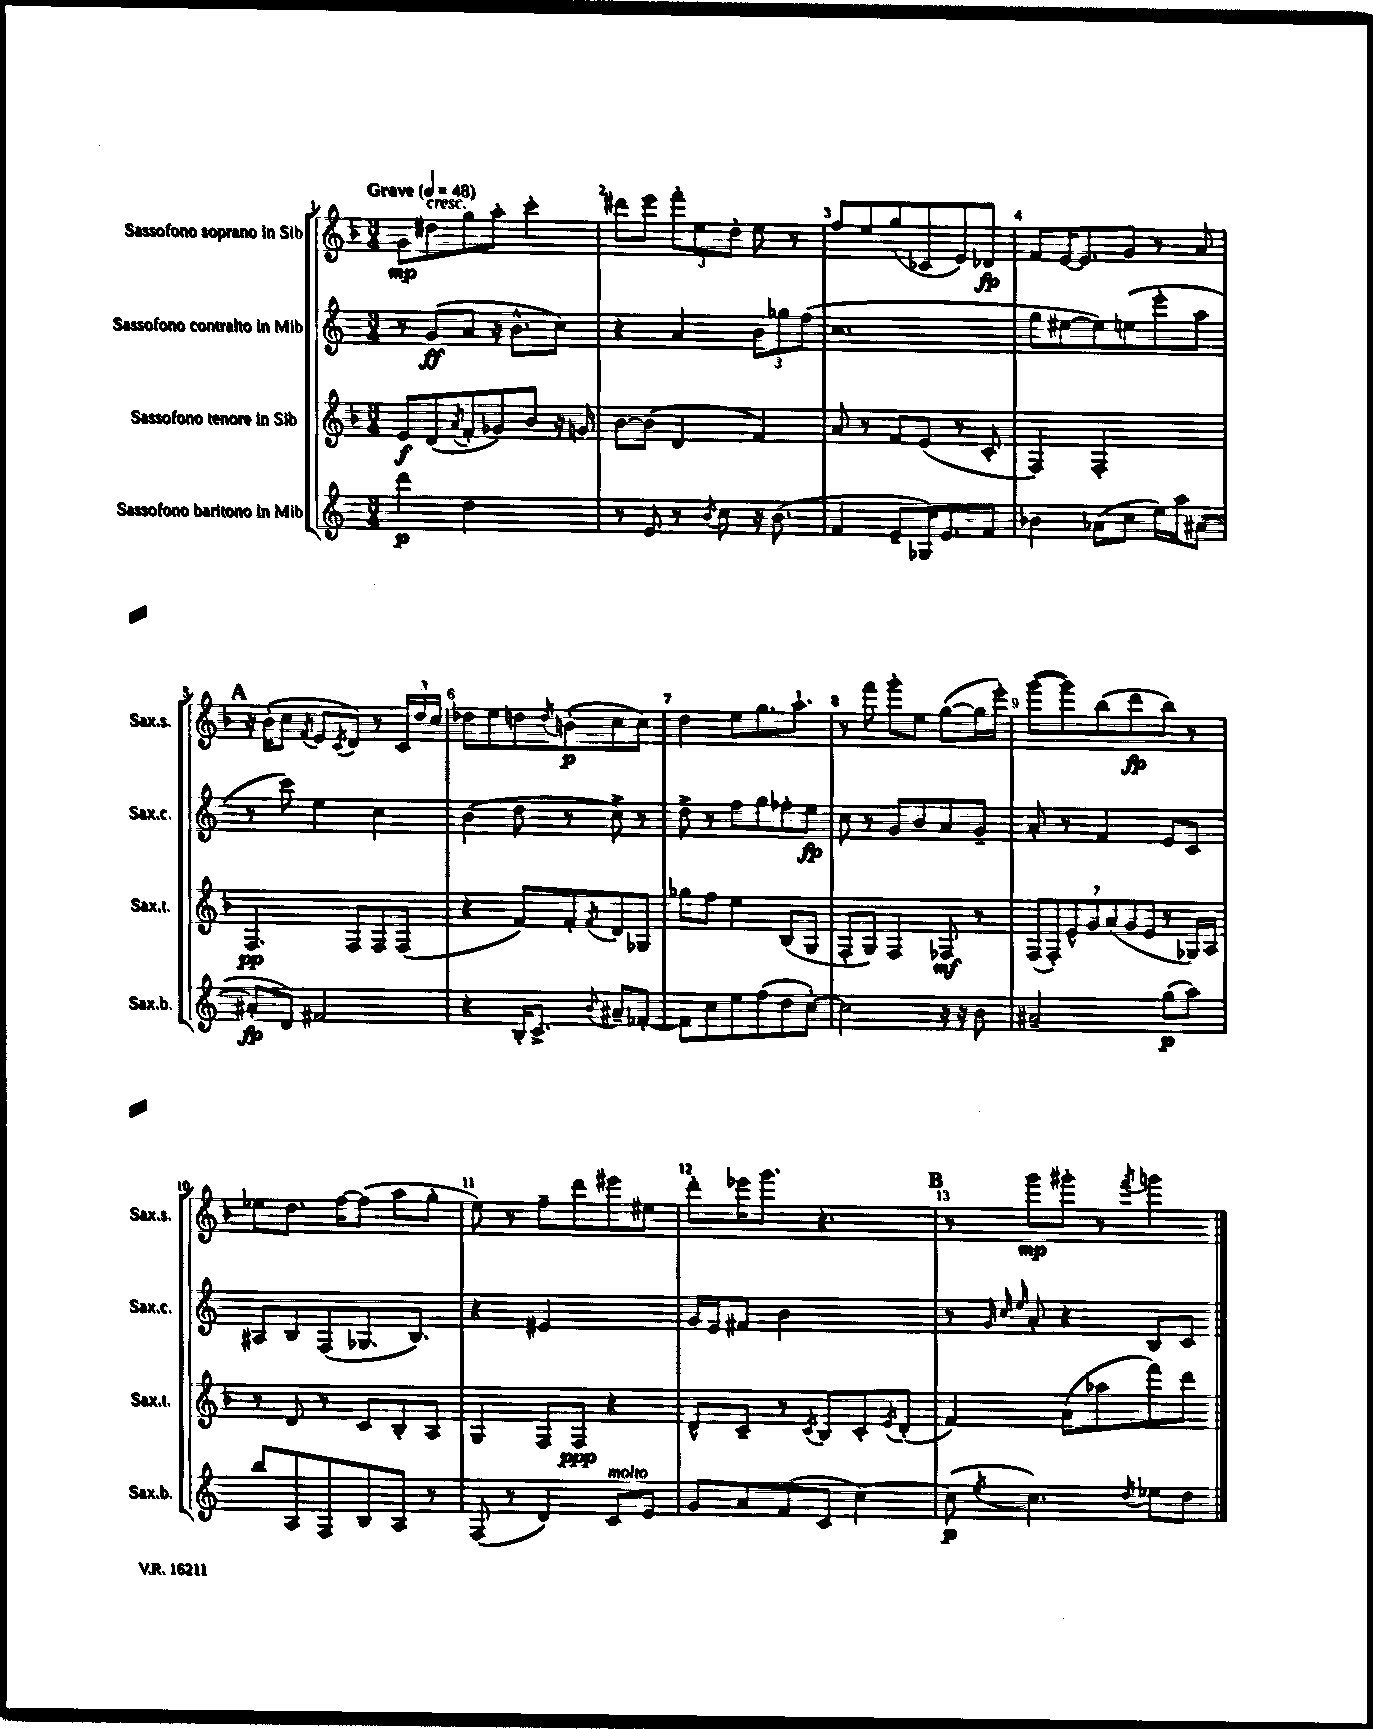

**kern	**kern	**kern	**kern
*staff4	*staff3	*staff2	*staff1
*clefG2	*clefG2	*clefG2	*clefG2
*k[]	*k[b-]	*k[]	*k[b-]
*M3/4	*M3/4	*M3/4	*M3/4
*MM48	*MM48	*MM48	*MM48
4ddd	8e	8r	8g
.	(8d	(8g	8dd#
.	8qa	.	.
2dd	8f'	8a	8gg
.	8g-)	16r	8aa'
.	.	8.b^^	.
.	8b-	.	4ccc'
.	16r	8cc)	.
.	16g	.	.
=	=	=	=
8r	[8b-	4r	8ddd#
8e	(8b-]	.	8eee
8r	4d	4a	12fff'
.	.	.	12ee
8qb	.	.	.
8cc	.	.	.
.	.	.	12dd'
16r	4f)	12b	8ee
(8.b	.	.	.
.	.	12gg-	.
.	.	.	8r
.	.	(12ff	.
=	=	=	=
4f	8a	2.r	8ff
.	8r	.	8ee
8e~	8f	.	(8gg
16G-)	(8e	.	8c-
8.e	.	.	.
.	8r	.	8e)
8f	8c'	.	8d-
=	=	=	=
4b-	4F)	8gg	8f
.	.	[8ee#	[16e
.	.	.	8.e]
(8a-	2F'	8ee#])	.
8cc	.	(8ee	8g
16ee)	.	8eee'	8r
16aa	.	.	.
([8a#	.	8aa	8a
=	=	=	=
8a#']	4.F	8r	16r
.	.	.	(16b-'
8d)	.	8ccc)	8cc
.	.	.	8qf
2f#	.	4ee	8e
.	.	.	8qc
.	8F	.	8d)
.	8F	4cc	8r
.	(8F	.	24c
.	.	.	24dd
.	.	.	24cc
=	=	=	=
4r	4r	(4b	8dd-
.	.	.	8ee
16B'	8f)	8dd	8dd
8.c^	.	.	.
.	.	.	8qdd
.	8f'	8r	(8b'
8qqb	8qf	.	.
8a#~	8d	8cc^)	8cc
[8f-'	8G-	8r	8cc)
=	=	=	=
8f-]	8gg-	8dd^	4dd
8cc	8ff	8r	.
8ee	4ee	8ff	8ee
(8ff	.	8gg	8.gg
8dd	(8B-	8ff-'	.
.	.	.	8.aa`
[8cc')	8G	8ee	.
=	=	=	=
2cc]	8F'	8cc	8r
.	8G)	8r	8fff
.	4F	8g	8ggg'
.	.	8b	8ee
16r	8F-	8a	([8gg
16r	.	.	.
8b	8r	8g~	16gg]
.	.	.	16eee')
=	=	=	=
2a#~	(14F	8a'	([8ggg
.	14F')	.	.
.	.	8r	8ggg])
.	14e^^	.	.
.	14g	.	.
.	.	4f	(8bb-
.	(14a	.	.
.	14g	.	.
.	.	.	8ddd
.	14e	.	.
(8gg	8r	8e	8bb-)
8aa)	16G-)	8c	8r
.	16A	.	.
=	=	=	=
8bb	8r	8A#	8ee-
8A	8d	8B	8.dd
8F	8r	(8F	.
.	.	.	[16ff
8B	8c	8.G-	(8ff]
8A	8B-'	.	8aa
.	.	8.B)	.
8r	8A	.	8gg'
=	=	=	=
(8F	4G	4r	8ee)
8r	.	.	8r
4d)	8F	2e#	8ff~
.	8F	.	8ddd
8c	4r	.	8eee#
8e	.	.	8ee#
=	=	=	=
8g	8d^^	16g	8ddd'
.	.	16e	.
8a	8c~	8f#	16eee-
.	.	.	8.ggg
(8f	8r	2b	.
.	8qc	.	.
8c	8B-	.	4.r
[4cc)	8c'	.	.
.	8qe	.	.
.	(8d'	.	.
=	=	=	=
(8cc]	4f)	8r	8r
.	.	32qqg	.
.	.	32qqcc	.
8qee	.	32qqee	.
4.cc)	.	8a'	8ggg
.	(8a	4r	8ggg#'
.	8aa-	.	8r
8qdd	.	.	8qfff
8ee-	8fff)	8B	4ggg
8dd	8ddd	8c	.
==	==	==	==
*-	*-	*-	*-
